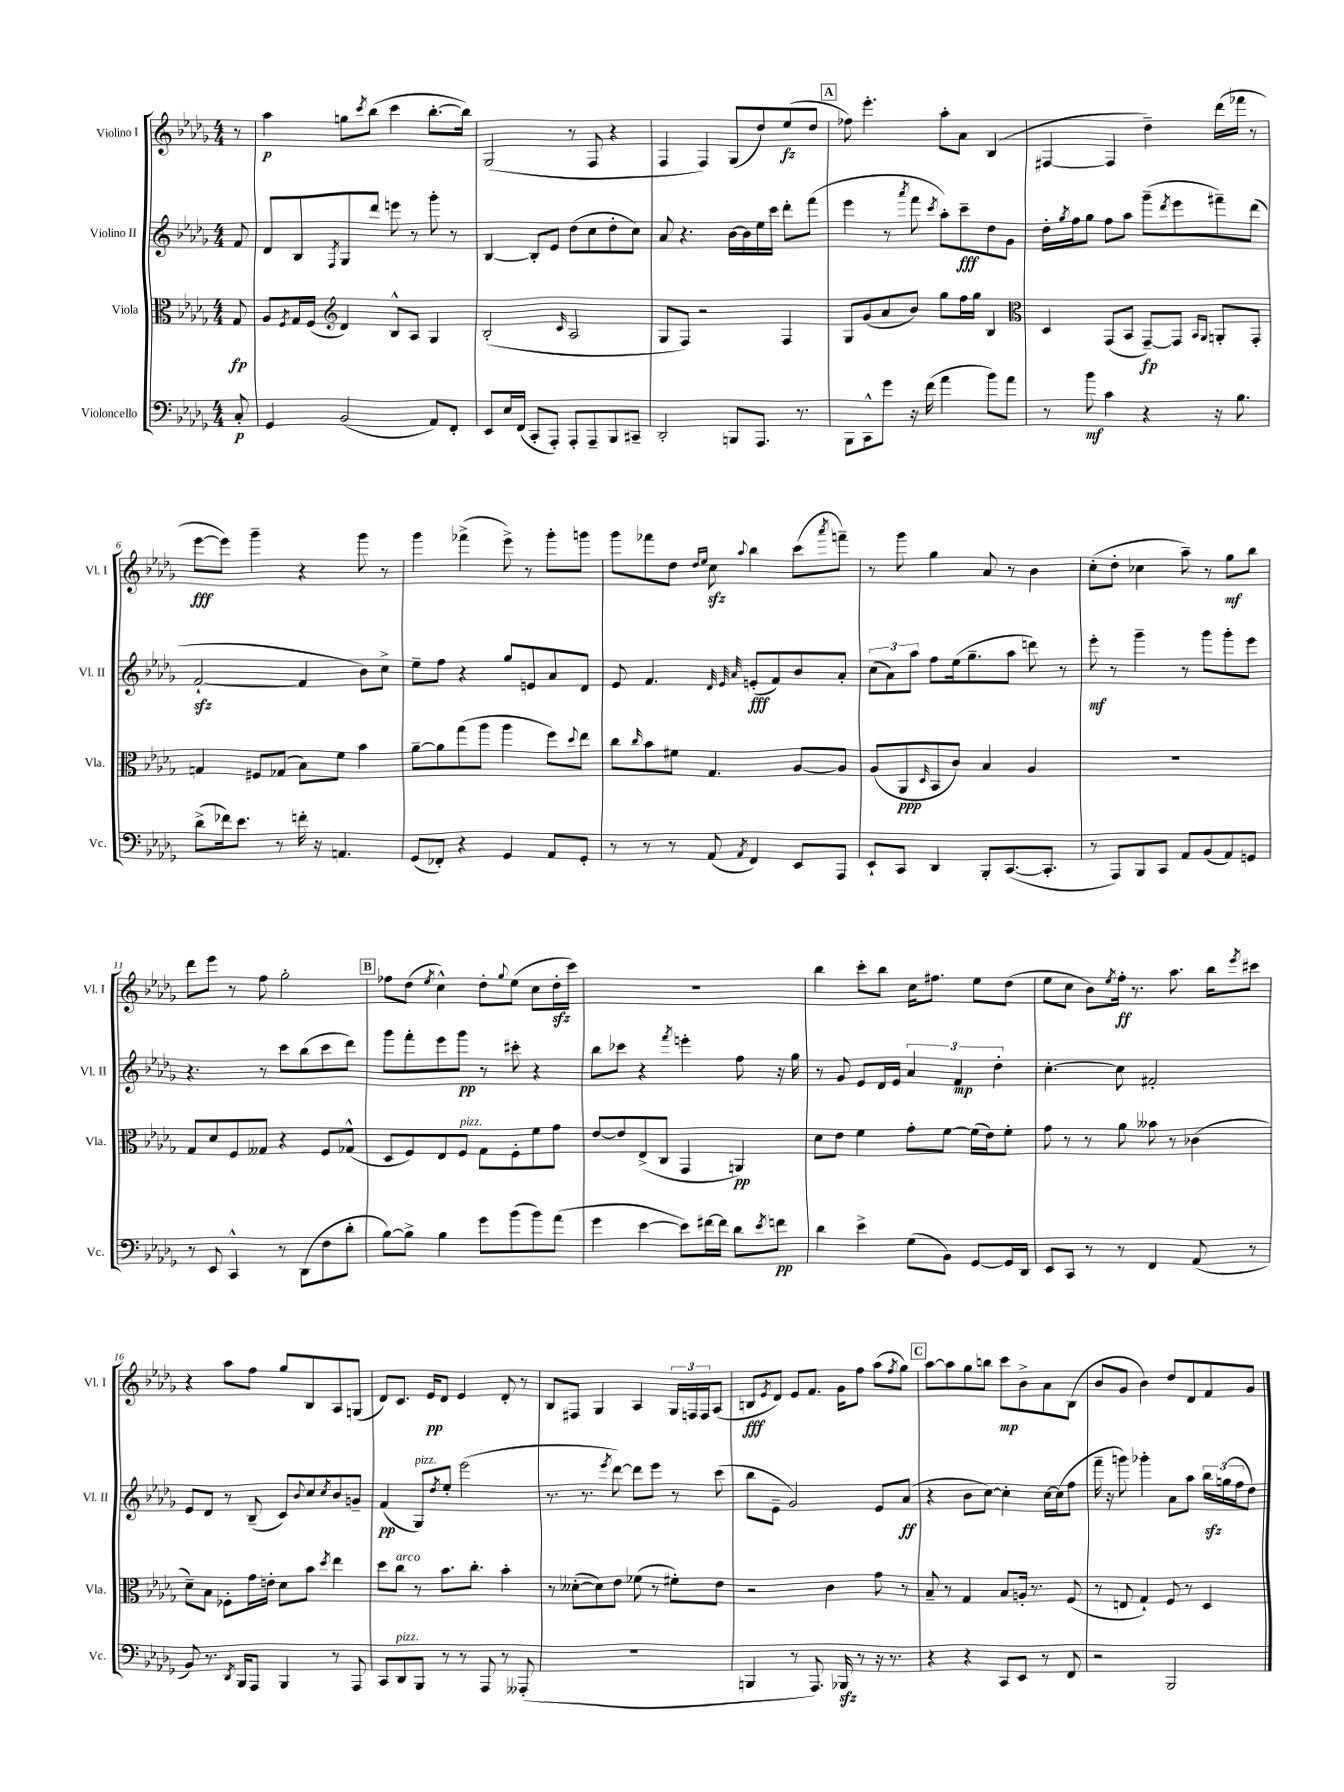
<<
\new StaffGroup <<
\new Staff = "s0" \with { instrumentName = "Violino I" shortInstrumentName = "Vl. I" } {
    \clef treble \key des \major \numericTimeSignature \time 4/4 \partial 8
    r8 |
    aes''4\p g''8 \acciaccatura { c'''8 } bes''8( c'''4 bes''8.~-. bes''16) |
    ges2( r8 f8 r4 |
    f4 f4) ges8( des''8) ees''8\fz( des''8 |
    \mark \markup { \box "A" } fes''8) ees'''4.-. aes''8-. aes'8 bes4( |
    fis4~ fis4 des''4--) des'''16( fes'''16 r8 |
    ees'''8~\fff ees'''8) ges'''4-- r4 ges'''8 r8 |
    ges'''4 fes'''4->( ees'''8->) r8 ges'''8-. g'''8 |
    ges'''8 fes'''8 des''8 \grace { des''16 ees''16 } c''8\sfz \appoggiatura { aes''8 } bes''4 c'''8( \acciaccatura { aes'''8 } f'''8--) |
    r8 ges'''8 ges''4 aes'8 r8 bes'4 |
    c''8-.( des''8-. ces''4 aes''8--) r8 ges''8\mf bes''8 |
    des'''8 ees'''8 r8 f''8 ges''2-. |
    \mark \markup { \box "B" } fes''8 des''8( \acciaccatura { ees''8 } c''4-^) des''8-. \appoggiatura { ges''8 } ees''8( c''8 des''16-.\sfz c'''16) |
    R1 |
    bes''4 c'''8-. bes''8 c''16 fis''8. ees''8 des''8( |
    ees''8 c''8 bes'8) \acciaccatura { ees''8 } f''16-.\ff r8. aes''8. bes''16 \acciaccatura { ees'''8 } cis'''8 |
    r4 aes''8 f''8 ges''8 bes8 aes8 g8( |
    des'8) c'8. ees'16\pp des'8 ees'4 des'8-. r8 |
    bes8 fis8 ges4 aes4 \tuplet 3/2 { ges16 f16 f16 } aes8( |
    b8\fff \acciaccatura { ees'8 } des'8) ees'8 f'8. ges'16 f''8 aes''8( \acciaccatura { f''8 } ges''8) |
    \mark \markup { \box "C" } aes''8~ aes''8 ges''8 b''8 c'''8\mp bes'8-> aes'8 bes8( |
    bes'8 ges'8 bes'4) des''8 des'8 f'8 ges'8 \bar "|." |
}
\new Staff = "s1" \with { instrumentName = "Violino II" shortInstrumentName = "Vl. II" } {
    \clef treble \key des \major \numericTimeSignature \time 4/4 \partial 8
    f'8 |
    des'8 bes8 \acciaccatura { f8 } ges8 des'''8 e'''8 r8 ges'''8-. r8 |
    bes4~ bes8-. ees'8 des''8( c''8 des''8-. c''8) |
    aes'8 r4. bes'16~ bes'16 ees''16 c'''16 des'''8-. f'''8( |
    \mark \markup { \box "A" } ees'''4 r8 \acciaccatura { aes'''8 } f'''8 \acciaccatura { c'''8 } aes''8-.) c'''8--\fff des''8 ges'8 |
    des''16-. \acciaccatura { ges''8 } f''16 ges''8 f''8 aes''8 ges'''8--( \acciaccatura { des'''8 } ees'''8 fis'''8--) des'''8( |
    f'2~-!\sfz f'4 bes'8) c''8-> |
    ees''8-- f''8 r4 ges''8 e'8 aes'8 des'8 |
    ees'8 f'4. \grace { des'32 ees'32 aes'32 } e'8-.\fff( f'8) bes'8 aes'8-. |
    \tuplet 3/2 { c''8( aes'8) aes''8 } f''8 ees''16( ges''8.-- aes''8 d'''8) r8 |
    ees'''8-.\mf r8 ges'''4-- r8 ges'''8 ges'''8-. ees'''8 |
    r4. r8 c'''8 bes''8( c'''8 des'''8) |
    \mark \markup { \box "B" } ges'''8 f'''8-. ees'''8 ges'''8\pp r8 cis'''8-. r4 |
    bes''8 ces'''8 r4 \acciaccatura { f'''8 } e'''4-. f''8 r16 ges''16 |
    r8 ges'8 ees'8 des'16 ees'16 \tuplet 3/2 { aes'4 f'4\mp des''4-. } |
    c''4.~-. c''8 fis'2-. |
    ees'8 des'8 r8 bes8--( c'8) \appoggiatura { bes'8 } c''8 \acciaccatura { c''8 } bes'8 g'8-- |
    f'4\pp( ges8^\markup { \italic "pizz." }) \acciaccatura { des''8 } ees''8-. ees'''2( |
    r8. r8. \acciaccatura { ees'''8 } des'''8~) des'''8 ees'''8 r8 c'''8( |
    bes''8 ees'8-- ges'2) ees'8 aes'8\ff( |
    \mark \markup { \box "C" } r4 bes'8 c''8~) c''4-. c''16~ c''16( f''8 |
    f'''16-- r16 g'''8) ges'''4-. aes'8 aes''8 \tuplet 3/2 { bes''16\sfz g''16( f''16 } des''8) \bar "|." |
}
\new Staff = "s2" \with { instrumentName = "Viola" shortInstrumentName = "Vla." } {
    \clef alto \key des \major \numericTimeSignature \time 4/4 \partial 8
    ges8\fp |
    aes8 \acciaccatura { f8 } ges16 f16( \clef treble des'4) bes8-^ aes8 ges4 |
    bes2-.( \grace { c'16 } aes2 |
    ges8 f8) r2 f4 |
    \mark \markup { \box "A" } ges8 ges'8( aes'8 bes'8) ges''8 f''16 ges''16 bes4 |
    \clef alto des4 ges,8( bes,8 ges,8~--\fp) ges,8 \grace { bes,16 aes,16 } a,8-. ges,8-. |
    g4 fis8 ges8( bes8) f'8 bes'4 |
    aes'8~-- aes'8 ges''8( aes''8 aes''4 f''8) \appoggiatura { des''8 } ees''8 |
    c''8 \grace { c''16 } bes'8 fis'8 ges4. aes8~ aes8 |
    aes8( aes,8\ppp \grace { des16 } bes,8 c'8) bes4 aes4 |
    R1 |
    ges8 des'8 f8 geses8 r4 f8 ges8-^( |
    \mark \markup { \box "B" } des8 f8) ees8 f8^\markup { \italic "pizz." } ges8 f8-. f'8 ges'8 |
    ees'8~ ees'8 ees8->( c8 ges,4 a,4\pp) |
    des'8 ees'8 f'4 ges'8-. f'8~ f'16( ees'16) f'8-. |
    ges'8 r8 r8 aes'8 beses'8 r8 ces'4( |
    des'8--) bes8 fes8-. ges'16 e'16-. des'8 bes'8 \acciaccatura { des''8 } ees''4 |
    des''8 c''8^\markup { \italic "arco" } r8 bes'8. c''8.-. bes'4-. |
    r8 deses'8~-.( deses'8) ees'8 fes'8( r8 fis'8-.) ees'8 |
    r2 c'4 ges'8 r8 |
    \mark \markup { \box "C" } bes8-- r8 ges4 bes8 a16-. r8. f8( |
    r8 e8 ges4-!) f8 r8 des4 \bar "|." |
}
\new Staff = "s3" \with { instrumentName = "Violoncello" shortInstrumentName = "Vc." } {
    \clef bass \key des \major \numericTimeSignature \time 4/4 \partial 8
    c8-.\p |
    ges,4 bes,2( aes,8) f,8-. |
    ees,8 ees16 f,16( c,8-. aes,,8-.) aes,,8-. aes,,8-- bes,,8 cis,8-- |
    des,2-. b,,8 aes,,8. r8. |
    \mark \markup { \box "A" } bes,,8 c,8-^ ges'8 r16 f'16( aes'4 bes'8) aes'8 |
    r8 bes'8\mf c'4 r4 r16 bes8. |
    des'8->( fes'16) ees'8. r8 f'16-. r16 a,4. |
    ges,8( fes,8-.) r4 ges,4 aes,8 ges,8-. |
    r8 r8 r8 aes,8( \acciaccatura { aes,8 } f,4) ees,8 aes,,8 |
    ees,8-! c,8 des,4 bes,,8-. c,8.~( c,8.-. |
    r8 aes,,8) bes,,8 c,8 aes,8 bes,8( aes,8) g,8 |
    r8 ees,8 c,4-^ r8 des,8( f8 des'8-. |
    \mark \markup { \box "B" } bes8~) bes8-> bes4 ges'8 bes'8( bes'8) aes'8( |
    ges'4 ees'4~ ees'8) fis'16~ fis'16 des'8 \acciaccatura { ees'8 } f'8\pp |
    des'4 ees'4-> ges8( bes,8) ges,8~ ges,16 des,16 |
    ees,8 c,8 r8 r8 f,4 aes,8( r8 |
    bes,8) r8. \acciaccatura { des,8 } bes,,16 aes,,8 bes,,4 r8 aes,,8 |
    c,8 des,8^\markup { \italic "pizz." } bes,,8 r8 r8 aes,,8 r8 aeses,,8-.( |
    R1 |
    b,,4 r8 aes,,8.) bes,,16\sfz r8 r16 r8. |
    \mark \markup { \box "C" } r4 r4 c,8 ees,8 r8 f,8 |
    r2 bes,,2 \bar "|." |
}
>>
>>
